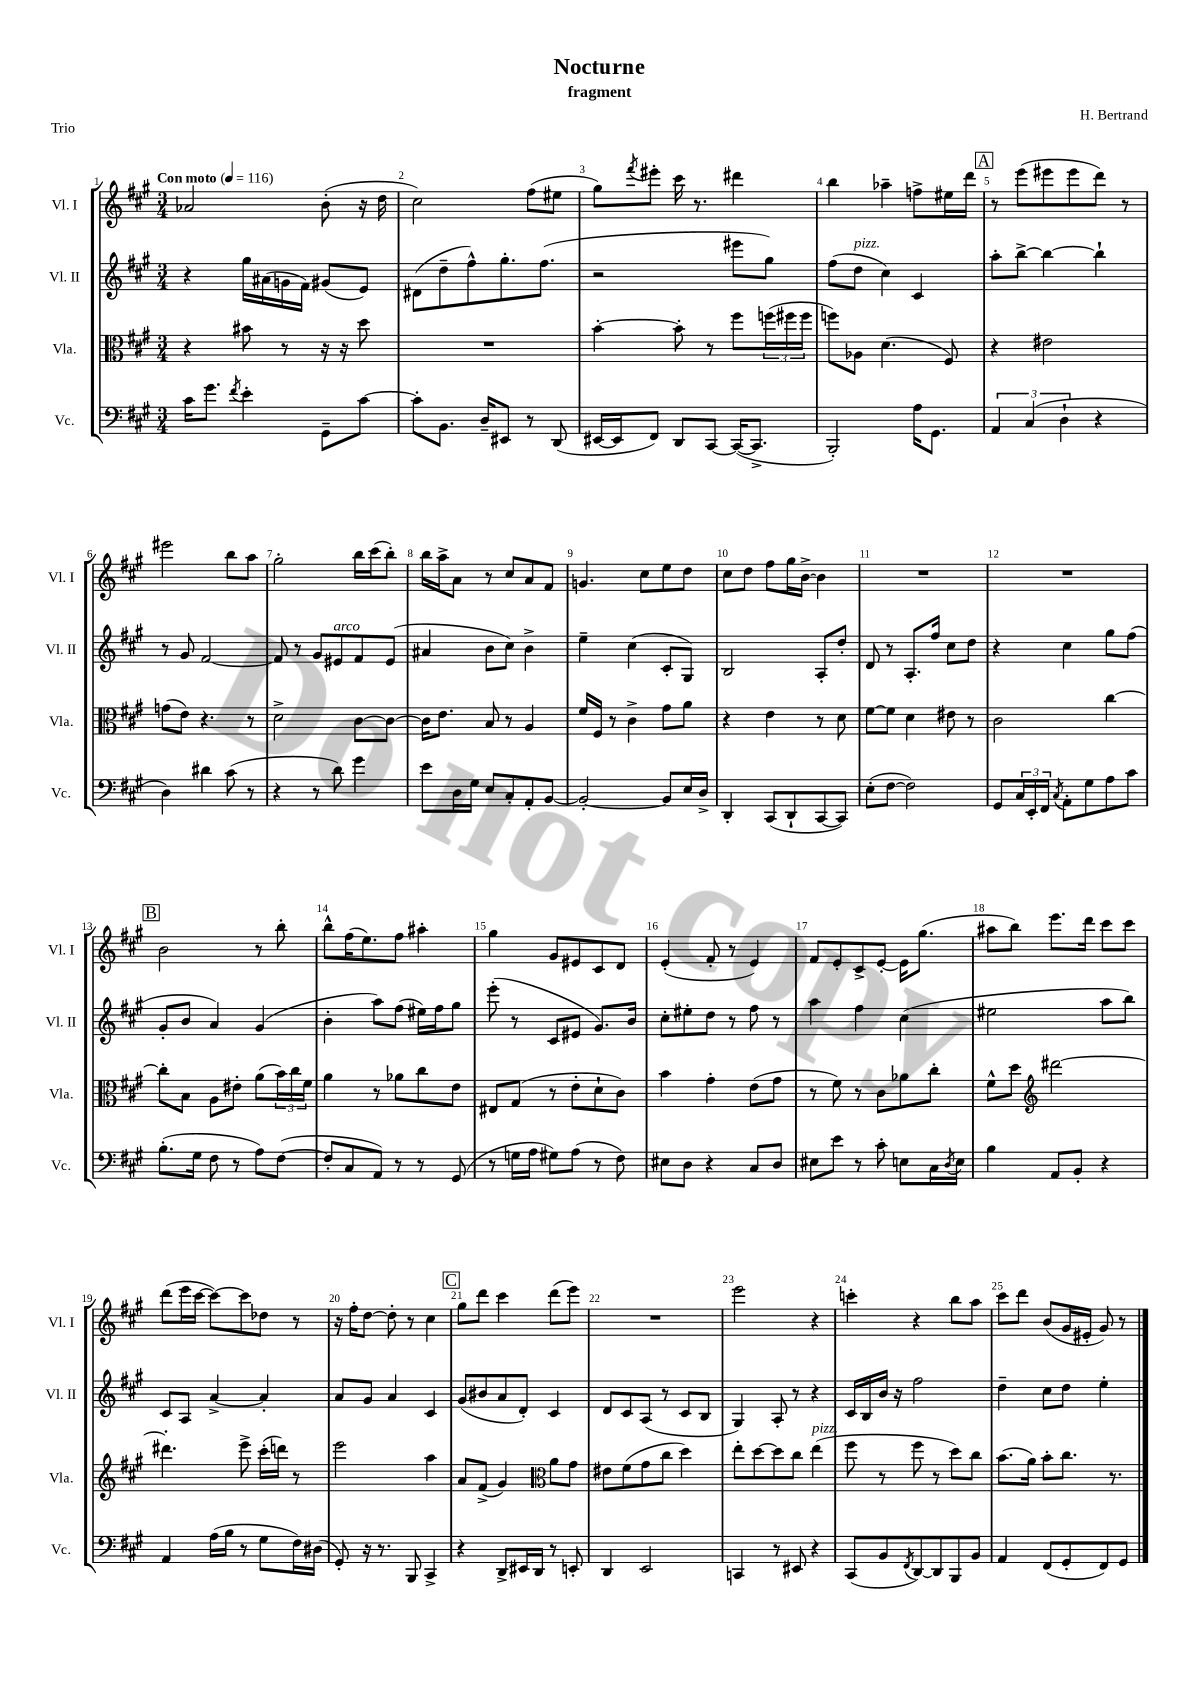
\header { title = "Nocturne" composer = "H. Bertrand" subtitle = "fragment" piece = "Trio" }
<<
\new StaffGroup <<
\new Staff = "s0" \with { instrumentName = "Vl. I" shortInstrumentName = "Vl. I" } {
    \clef treble \key a \major \numericTimeSignature \time 3/4 \tempo "Con moto" 4 = 116
    aes'2 b'8-.( r16 d''16 |
    cis''2) fis''8( eis''8 |
    gis''8) \acciaccatura { fis'''8 } eis'''8-. cis'''16 r8. dis'''4 |
    b''4 aes''4-- f''8-> eis''16 d'''16 |
    \mark \markup { \box "A" } r8 e'''8( eis'''8 eis'''8 d'''8) r8 |
    eis'''2 b''8 a''8 |
    gis''2-. b''16 cis'''16( b''8-.) |
    b''16 a''16-> a'8 r8 cis''8 a'8 fis'8 |
    g'4. cis''8 e''8 d''8 |
    cis''8 d''8 fis''8 gis''16 b'16~-> b'4 |
    R2. |
    R2. |
    \mark \markup { \box "B" } b'2 r8 b''8-. |
    b''8-^ fis''16( e''8.) fis''8 ais''4-. |
    gis''4 gis'8 eis'8 cis'8 d'8 |
    e'4-.( fis'8-. r8 e'4) |
    fis'8 e'8-. cis'8-> e'8~-. e'16 gis''8.( |
    ais''8 b''8) e'''8. d'''16 cis'''8 cis'''8 |
    d'''8( e'''16 cis'''16~ cis'''8~) cis'''8 des''8 r8 |
    r16 fis''16-. d''8~ d''8-. r8 cis''4 |
    \mark \markup { \box "C" } gis''8 d'''8 cis'''4 d'''8( e'''8) |
    R2. |
    e'''2 r4 |
    c'''4-. r4 b''8 a''8 |
    cis'''8 d'''8 b'8( gis'16 eis'16-. gis'8) r8 \bar "|." |
}
\new Staff = "s1" \with { instrumentName = "Vl. II" shortInstrumentName = "Vl. II" } {
    \clef treble \key a \major \numericTimeSignature \time 3/4
    r4 gis''16 ais'16( g'16 fis'16) gis'8( e'8) |
    dis'8( d''8-- fis''8-^) gis''8.-. fis''8.( |
    r2 eis'''8 gis''8) |
    fis''8( d''8^\markup { \italic "pizz." } cis''4) cis'4 |
    \mark \markup { \box "A" } a''8-. b''8~-> b''4~ b''4-! |
    r8 gis'8 fis'2~ |
    fis'8 r8 gis'8 eis'8^\markup { \italic "arco" } fis'8 eis'8( |
    ais'4 b'8 cis''8) b'4-> |
    e''4-- cis''4( cis'8-. gis8) |
    b2 a8-. d''8-. |
    d'8 r8 a8.-. fis''16 cis''8 d''8 |
    r4 cis''4 gis''8 fis''8( |
    \mark \markup { \box "B" } gis'8-. b'8 a'4) gis'4( |
    b'4-. a''8) fis''8( eis''16) fis''16 gis''8 |
    e'''8-.( r8 cis'8 eis'8 gis'8.) b'16 |
    cis''8-. eis''8-. d''8 r8 fis''8 r8 |
    a''4 fis''4 cis''4( |
    eis''2 a''8 b''8) |
    cis'8 a8 a'4~-> a'4-. |
    a'8 gis'8 a'4 cis'4 |
    \mark \markup { \box "C" } gis'8( bis'8 a'8 d'8-.) cis'4 |
    d'8 cis'8 a8( r8 cis'8 b8 |
    gis4) a8-. r8 r4 |
    cis'16 b16 b'16 r16 fis''2 |
    d''4-- cis''8 d''8 e''4-. \bar "|." |
}
\new Staff = "s2" \with { instrumentName = "Vla." shortInstrumentName = "Vla." } {
    \clef alto \key a \major \numericTimeSignature \time 3/4
    r4 bis'8 r8 r16 r16 d''8 |
    R2. |
    b'4~-. b'8-. r8 fis''8 \tuplet 3/2 { f''16( fis''16 fis''16 } |
    f''8) aes8 d'4.( fis8) |
    \mark \markup { \box "A" } r4 eis'2 |
    g'8( e'8) r4. r8 |
    d'2-> cis'8~ cis'8~ |
    cis'16 e'8. b8 r8 a4 |
    fis'16 fis16 r8 cis'4-> gis'8 a'8 |
    r4 e'4 r8 d'8 |
    fis'8~ fis'8 d'4 eis'8 r8 |
    cis'2 cis''4~ |
    \mark \markup { \box "B" } cis''8-. b8 a8 eis'8-. a'8( \tuplet 3/2 { b'16) cis''16 fis'16 } |
    a'4 r8 aes'8 cis''8 e'8 |
    eis8 gis8( r8 e'8-. d'8-! cis'8) |
    b'4 gis'4-. e'8( gis'8 |
    r8 fis'8) r8 cis'8 aes'8 cis''8-. |
    fis'8-^ d''8 \clef treble dis'''2~ |
    dis'''4.-. e'''8-> cis'''16-.( d'''16) r8 |
    e'''2 a''4 |
    \mark \markup { \box "C" } a'8 fis'8->( gis'4) \clef alto a'8 gis'8 |
    eis'8 fis'8( gis'8 cis''8 d''4) |
    e''8-. d''8~ d''8 cis''8 e''4^\markup { \italic "pizz." }( |
    fis''8 r8 fis''8 r8 d''8) cis''8 |
    b'8.( a'16) b'8-. cis''8. r8. \bar "|." |
}
\new Staff = "s3" \with { instrumentName = "Vc." shortInstrumentName = "Vc." } {
    \clef bass \key a \major \numericTimeSignature \time 3/4
    cis'16 gis'8. \acciaccatura { fis'8 } e'4-. gis,8-- cis'8~ |
    cis'8-. b,8. d16-- eis,8 r8 d,8( |
    eis,16~ eis,16 fis,8) d,8 cis,8~ cis,16~( cis,8.-> |
    b,,2-.) a16 gis,8. |
    \mark \markup { \box "A" } \tuplet 3/2 { a,4 cis4( d4-! } r4 |
    d4) dis'4 cis'8( r8 |
    r4 r8 d'8) gis'4 |
    e'8 d16 gis16 e8 cis8-. a,8-. b,8~ |
    b,2~-. b,8 e16 d16-> |
    d,4-. cis,8( d,8-! cis,8~ cis,8) |
    e8-.( fis8~ fis2) |
    gis,8 \tuplet 3/2 { cis16 e,16-. fis,16 } \acciaccatura { cis8 } a,8-. gis8 a8 cis'8 |
    \mark \markup { \box "B" } b8.-.( gis16 fis8 r8 a8) fis8~( |
    fis8-. cis8 a,8) r8 r8 gis,8( |
    r8 g16 a16 gis8) a8( r8 fis8) |
    eis8 d8 r4 cis8 d8 |
    eis8 e'8 r8 cis'8-. e8 cis16 \acciaccatura { d8 } e16 |
    b4 a,8 b,8-. r4 |
    a,4 a16( b16 r8 gis8 fis16) dis16( |
    gis,8-.) r16 r8. b,,8 cis,4-> |
    \mark \markup { \box "C" } r4 d,8-> eis,16 d,16 r8 e,8-. |
    d,4 e,2 |
    c,4 r8 eis,8 r4 |
    cis,8( b,8 \acciaccatura { fis,8 } d,8~) d,8 b,,8 b,8 |
    a,4 fis,8( gis,8-. fis,8) gis,8 \bar "|." |
}
>>
>>
\layout { \context { \Score \override BarNumber.break-visibility = ##(#f #t #t) barNumberVisibility = #all-bar-numbers-visible } }
